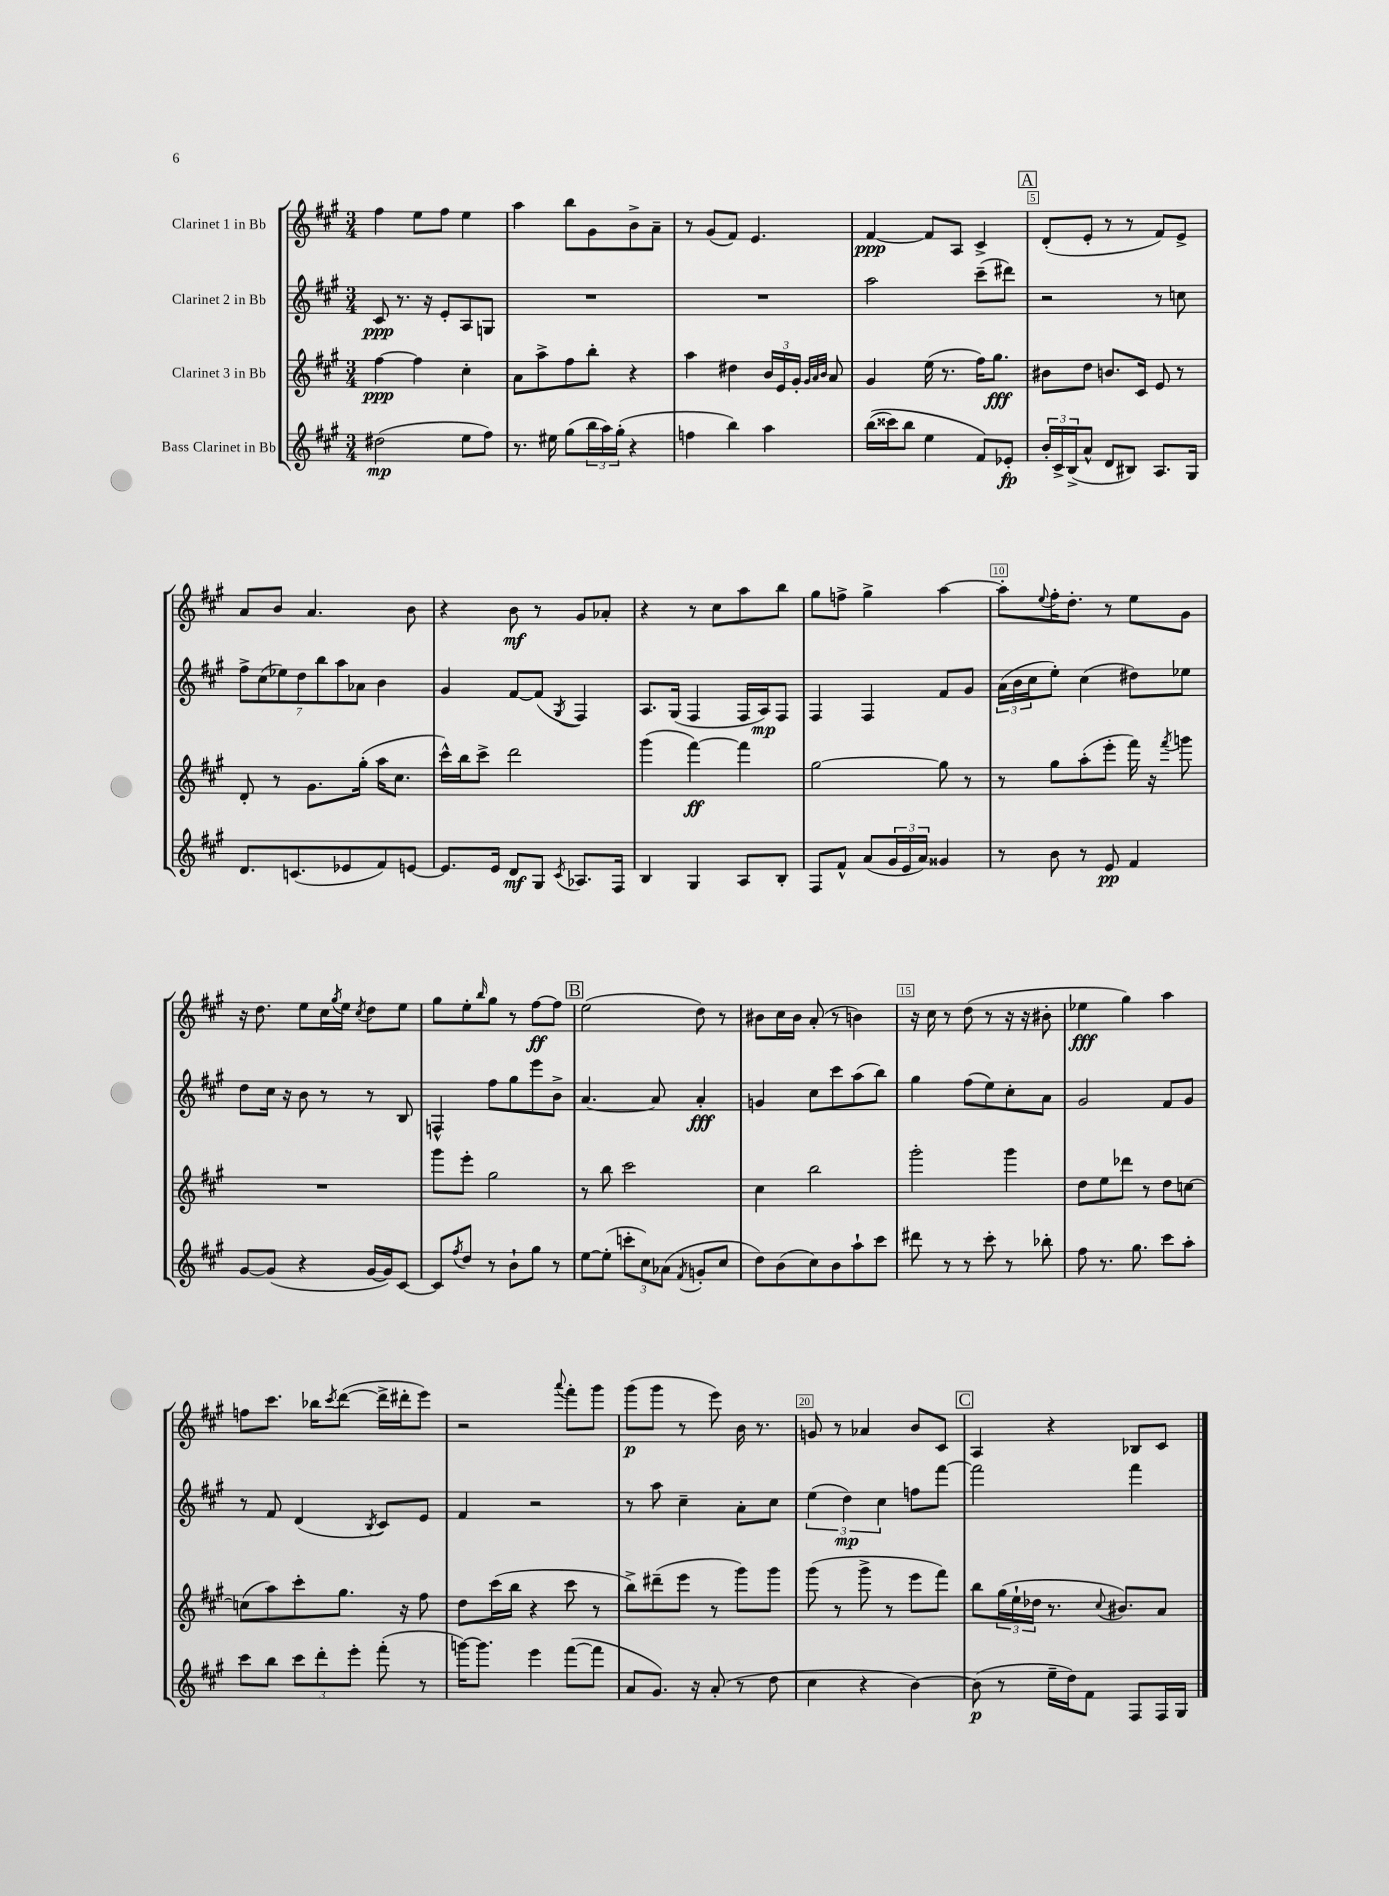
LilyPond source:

<<
\new StaffGroup <<
\new Staff = "s0" \with { instrumentName = "Clarinet 1 in Bb" } {
    \clef treble \key a \major \numericTimeSignature \time 3/4
    fis''4 e''8 fis''8 e''4 |
    a''4 b''8 gis'8 b'8-> a'8-- |
    r8 gis'8( fis'8) e'4. |
    fis'4~\ppp fis'8 a8 cis'4-> |
    \mark \markup { \box "A" } d'8-.( e'8-. r8 r8 fis'8) e'8-> |
    a'8 b'8 a'4. b'8 |
    r4 b'8\mf r8 gis'8 aes'8-. |
    r4 r8 cis''8 a''8 b''8 |
    gis''8 f''8-> gis''4-> a''4~ |
    a''8-. \appoggiatura { e''8 } fis''16-. d''8.-. r8 e''8 gis'8 |
    r16 d''8. e''8 cis''16 \acciaccatura { gis''8 } e''16 \acciaccatura { cis''8 } d''8 e''8 |
    gis''8 e''8-. \grace { b''16 } gis''8 r8 fis''8~\ff fis''8 |
    \mark \markup { \box "B" } e''2( d''8) r8 |
    bis'8 cis''16 bis'16 a'8-.( r8 b'4) |
    r16 cis''16 r8 d''8( r8 r16 r16 bis'8-. |
    ees''4\fff gis''4) a''4 |
    f''8 cis'''8. bes''16 \acciaccatura { cis'''8 } d'''8~( d'''16-> dis'''16-. e'''8) |
    r2 \appoggiatura { a'''8 } fis'''8-. gis'''8 |
    gis'''8\p( gis'''8 r8 e'''8) b'16 r8. |
    g'8 r8 aes'4 b'8 cis'8 |
    \mark \markup { \box "C" } a4 r4 bes8 cis'8 \bar "|." |
}
\new Staff = "s1" \with { instrumentName = "Clarinet 2 in Bb" } {
    \clef treble \key a \major \numericTimeSignature \time 3/4
    cis'8\ppp r8. r16 e'8-. a8 g8 |
    R2. |
    R2. |
    a''2 cis'''8--( dis'''8) |
    \mark \markup { \box "A" } r2 r8 c''8 |
    \tuplet 7/4 { fis''8-> cis''8( ees''8) d''8 b''8 a''8 aes'8 } b'4 |
    gis'4 fis'8~ fis'8( \acciaccatura { gis8 } fis4) |
    a8. gis16( fis4 fis16 a16\mp) fis8 |
    fis4 fis4 fis'8 gis'8 |
    \tuplet 3/2 { a'16( b'16 cis''16 } e''8-.) cis''4( dis''8) ees''8 |
    d''8 cis''16 r16 b'8 r8 r8 b8 |
    f4-^ fis''8 gis''8 e'''8 b'8-> |
    \mark \markup { \box "B" } a'4.~ a'8 a'4-.\fff |
    g'4 cis''8 cis'''8 a''8( b''8) |
    gis''4 fis''8( e''8) cis''8-. a'8 |
    gis'2 fis'8 gis'8 |
    r8 fis'8 d'4( \acciaccatura { b8 } cis'8) e'8 |
    fis'4 r2 |
    r8 a''8 cis''4-- a'8-. cis''8 |
    \tuplet 3/2 { e''4( d''4\mp) cis''4 } f''8 fis'''8~ |
    \mark \markup { \box "C" } fis'''2 fis'''4 \bar "|." |
}
\new Staff = "s2" \with { instrumentName = "Clarinet 3 in Bb" } {
    \clef treble \key a \major \numericTimeSignature \time 3/4
    fis''4~\ppp fis''4 cis''4-. |
    a'8 a''8-> fis''8 b''8-. r4 |
    a''4 dis''4 \tuplet 3/2 { b'16 e'16 gis'16-. } \grace { gis'32 a'32 b'32 } a'8 |
    gis'4 e''16( r8. fis''16) gis''8.\fff |
    \mark \markup { \box "A" } bis'8 d''8 b'8. cis'16 e'8 r8 |
    d'8-. r8 gis'8. gis''16-.( a''16 cis''8. |
    cis'''16-^) b''16 cis'''8-> d'''2 |
    gis'''4( fis'''4~\ff) fis'''4 |
    gis''2~ gis''8 r8 |
    r8 gis''8 a''8-.( e'''8-. fis'''16) r16 \acciaccatura { fis'''8 } g'''8 |
    R2. |
    gis'''8 e'''8-. gis''2 |
    \mark \markup { \box "B" } r8 b''8 cis'''2 |
    cis''4 b''2 |
    gis'''2-. gis'''4 |
    d''8 e''8 des'''8 r8 d''8 c''8~ |
    c''8( a''8) cis'''8-. gis''8. r16 fis''8 |
    d''8 cis'''16( b''16 r4 cis'''8 r8 |
    b''8->) dis'''8--( e'''8 r8 gis'''8) gis'''8 |
    gis'''8( r8 gis'''8-> r8 e'''8 fis'''8) |
    \mark \markup { \box "C" } b''8 \tuplet 3/2 { gis''16( e''16-! des''16 } r8. \appoggiatura { cis''8 } bis'8.) a'8 \bar "|." |
}
\new Staff = "s3" \with { instrumentName = "Bass Clarinet in Bb" } {
    \clef treble \key a \major \numericTimeSignature \time 3/4
    dis''2\mp( e''8 fis''8) |
    r8. eis''16 gis''8( \tuplet 3/2 { b''16 a''16) gis''16-.( } r4 |
    f''4 b''4) a''4 |
    b''16(\( cisis'''16) b''8 e''4 fis'8\) ees'8-.\fp |
    \mark \markup { \box "A" } \tuplet 3/2 { b'16-. cis'16-> b16->( } a'8-^ d'8 bis8) a8. gis16 |
    d'8. c'8.( ees'8 fis'8) e'8~ |
    e'8. e'16 d'8\mf gis8 \acciaccatura { cis'8 } aes8. fis16 |
    b4 gis4 a8 b8-. |
    fis8 fis'8-^ a'8( \tuplet 3/2 { gis'16 e'16 a'16) } gisis'4 |
    r8 b'8 r8 e'8\pp fis'4 |
    gis'8~ gis'8( r4 gis'16~ gis'16) cis'8~ |
    cis'8 \acciaccatura { fis''8 } d''8 r8 b'8-! gis''8 r8 |
    \mark \markup { \box "B" } e''8~ e''8-.( \tuplet 3/2 { c'''8-. cis''8) aes'8( } \acciaccatura { fis'8 } g'8-. cis''8 |
    d''8) b'8( cis''8) b'8 a''8-! cis'''8 |
    dis'''8 r8 r8 cis'''8-. r8 bes''8-. |
    fis''8 r8. gis''8. cis'''8 a''8-. |
    cis'''8 b''8 \tuplet 3/2 { cis'''8 d'''8-. e'''8-. } fis'''8-.( r8 |
    g'''16~) g'''8. e'''4 fis'''8~( fis'''8 |
    a'8 gis'8.) r16 a'8-.( r8 d''8 |
    cis''4 r4 b'4~) |
    \mark \markup { \box "C" } b'8\p( r8 e''16-- d''16) fis'8 fis8 fis16 gis16 \bar "|." |
}
>>
>>
\layout { \context { \Score \override BarNumber.break-visibility = ##(#f #t #t) barNumberVisibility = #(every-nth-bar-number-visible 5) \override BarNumber.stencil = #(make-stencil-boxer 0.1 0.3 ly:text-interface::print) } }
